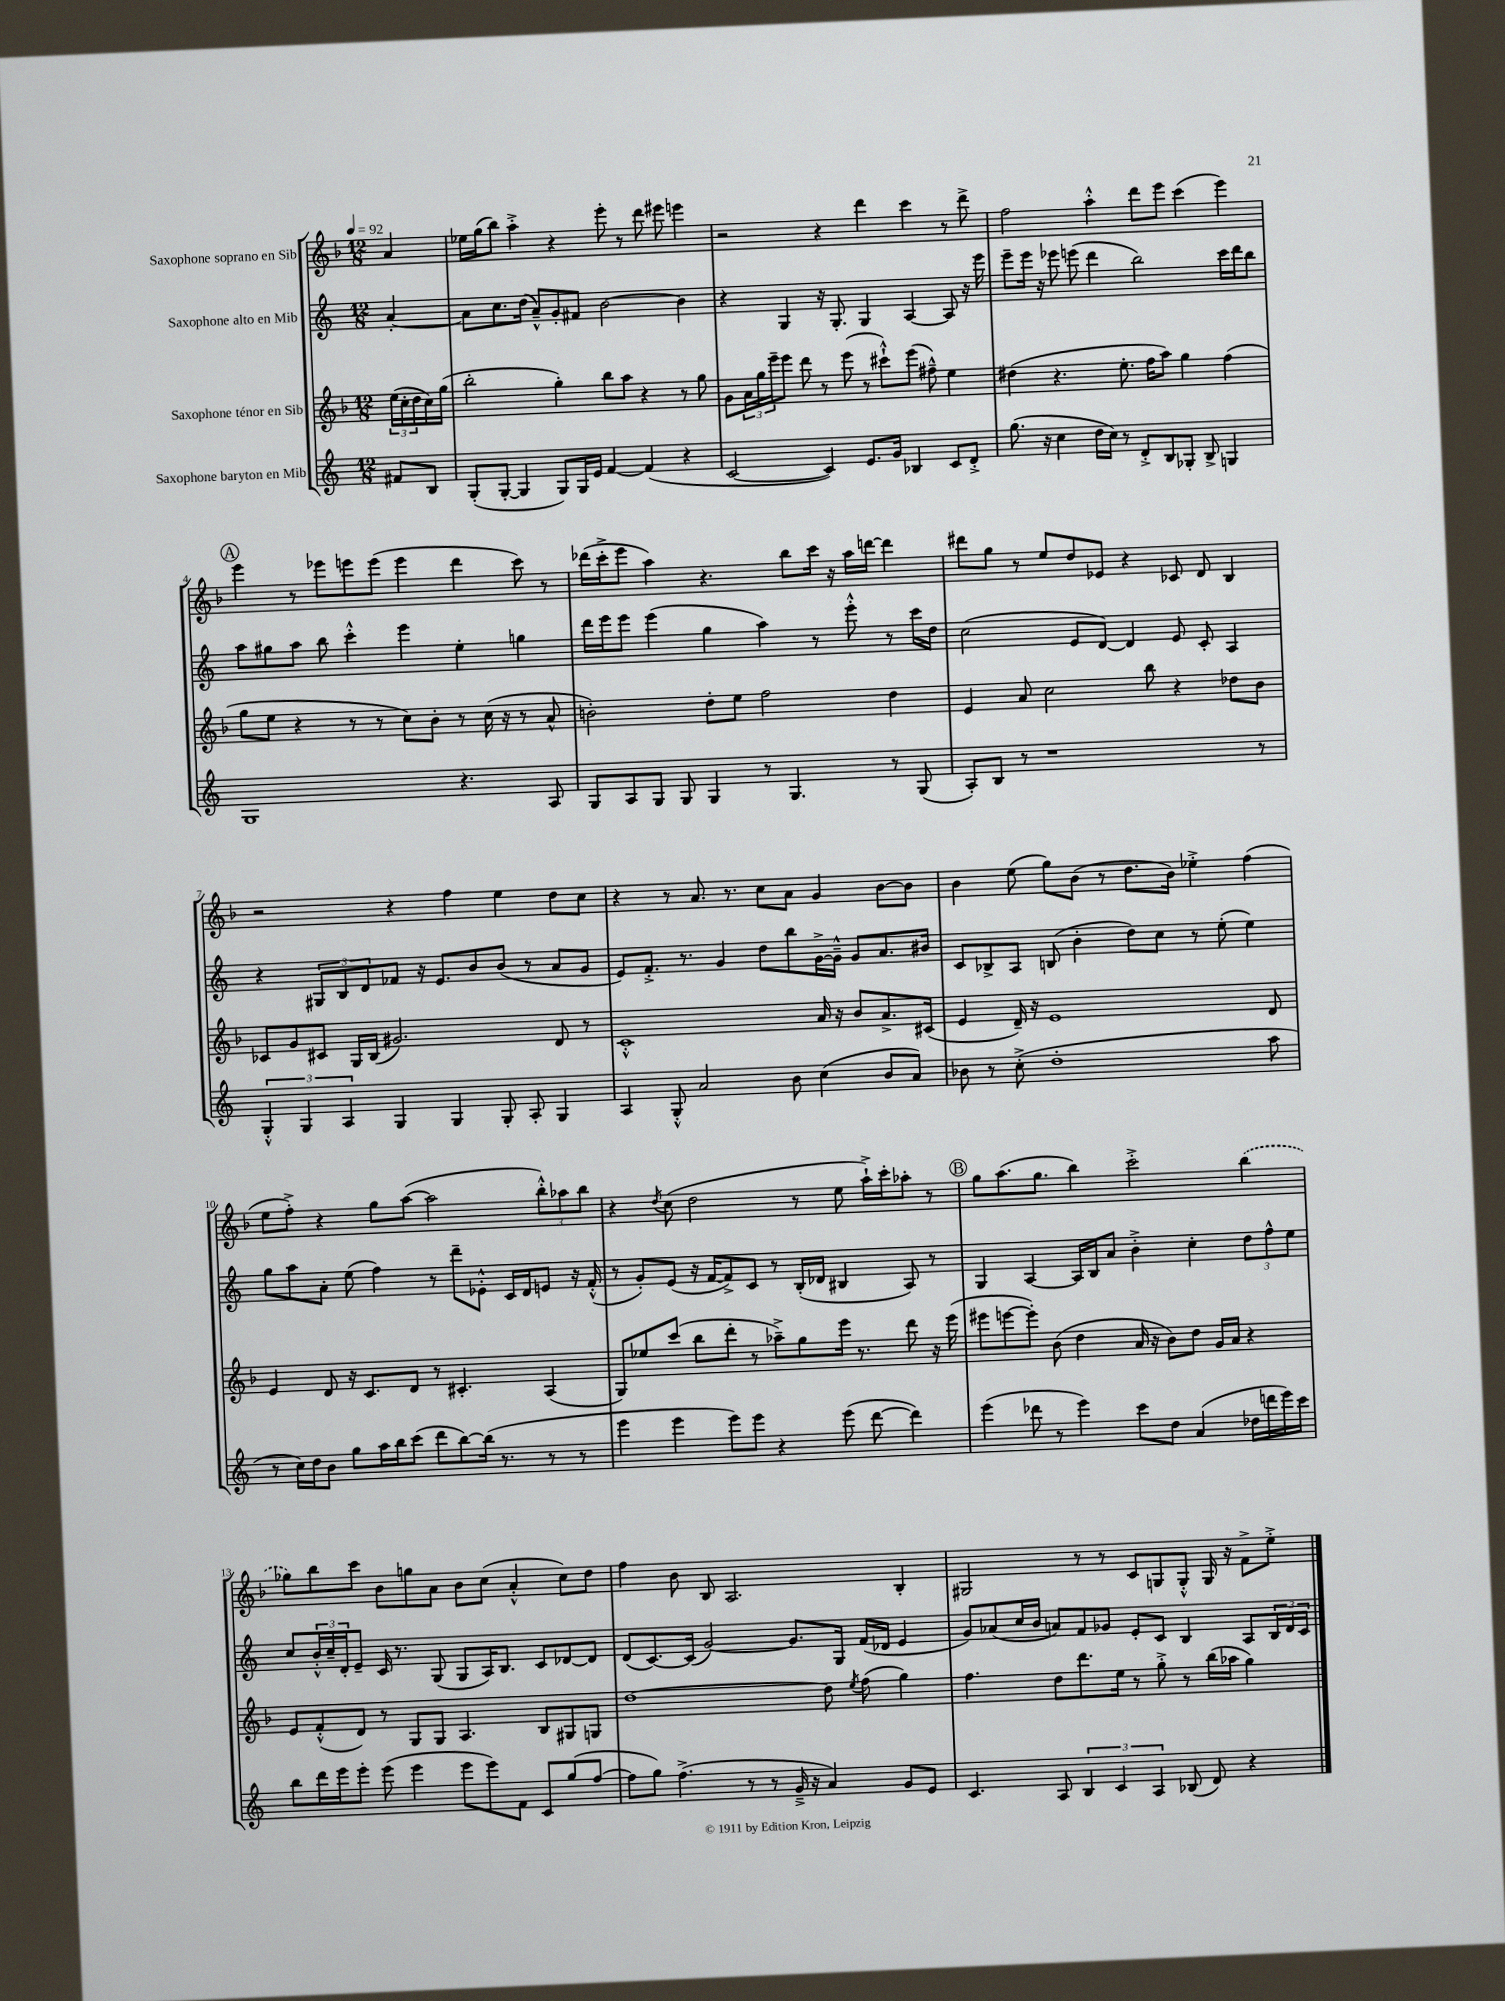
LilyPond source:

<<
\new StaffGroup <<
\new Staff = "s0" \with { instrumentName = "Saxophone soprano en Sib" } {
    \clef treble \key f \major \numericTimeSignature \time 12/8 \partial 4 \tempo 4 = 92
    a'4 |
    ees''16 g''16( bes''8) a''4-.-> r4 e'''8-. r8 d'''8 eis'''8 e'''4 |
    r2 r4 d'''4 c'''4 r8 d'''8-> |
    f''2 a''4-.-^ d'''8 e'''8 c'''4( e'''4) |
    \mark \markup { \circle "A" } e'''4 r8 ees'''8 e'''8 e'''8( e'''4 d'''4 c'''8) r8 |
    des'''16( c'''16-.-> e'''8 a''4) r4. bes''8 c'''16 r16 a''16 d'''16~ d'''4 |
    dis'''8 g''8 r8 e''8 d''8 ees'8 r4 ces'8 d'8 bes4 |
    r2 r4 f''4 e''4 d''8 c''8 |
    r4 r8 a'8. r8. c''8 a'8 g'4 bes'8~ bes'8 |
    bes'4 e''8( g''8) bes'8( r8 d''8. bes'16) ees''4-.-> f''4( |
    e''8 f''8-.->) r4 g''8 a''8~( a''2 \tuplet 3/2 { bes''8-.-^) aes''8 bes''8 } |
    r4 \acciaccatura { d''8 } c''8( d''2 r8 e''8 a''16-!->) c'''16-. aes''8-. r8 |
    \mark \markup { \circle "B" } g''8 a''8.( g''8. bes''4) c'''2-.-> \once \slurDashed bes''4( |
    ges''8) bes''8 c'''8 bes'8 g''8 a'8 bes'8 c''8( a'4-.-^ c''8) d''8 |
    f''4 bes'8 bes8 a2. bes4-. |
    gis2 r8 r8 c'8 g8 g8-.-^ g16 r16 f'8-> e''8-.-> \bar "|." |
}
\new Staff = "s1" \with { instrumentName = "Saxophone alto en Mib" } {
    \clef treble \key c \major \numericTimeSignature \time 12/8 \partial 4
    a'4~-. |
    a'8 c''8. d''16( a'8---^) g'8-. fis'8 b'2~ b'4 |
    r4 g4 r16 g8.-. g4 a4~ a8 r16 e'''16 |
    e'''8-- e'''16 r16 ees'''8 e'''8( d'''4 b''2) c'''16 d'''16 b''8 |
    \mark \markup { \circle "A" } a''8 gis''8 a''8 b''8 c'''4-.-^ e'''4 e''4-. g''4 |
    d'''16 e'''16 e'''8 e'''4( g''4 a''4) r8 e'''8-.-^ r8 c'''16 d''16 |
    c''2( e'8 d'8~) d'4 e'8 c'8-. a4 |
    r4 \tuplet 3/2 { gis8 b8 d'8 } fes'8 r16 e'8. b'8 b'8( r8 a'8 g'8 |
    e'8) f'8.-.-> r8. g'4 d''8 b''8 g'16~-> g'16---^ g'8 a'8. bis'16 |
    c'8 bes8-> a8 b8( b'4-. d''8) c''8 r8 e''8-.( e''4) |
    g''8 a''8 a'8-. e''8( f''4) r8 d'''8-- ees'8-.-^ c'16 d'16 e'8 r16 f'16-.-^( |
    r8 g'8-.) e'8( r16 f'16~ f'8->) c'8 r8 b16-.( des'16 bis4 a8) r8 |
    \mark \markup { \circle "B" } g4 a4~ a16 b16 a'8 b'4-.-> c''4-. \tuplet 3/2 { d''8 f''8-^ e''8 } |
    c''8 \tuplet 3/2 { b'16-.-^ c''16-- d'16-. } e'8-- c'16 r8. g8( g8 a16) b8. c'8 des'8~ des'8 |
    d'8( c'8.~) c'16( g'2~) g'8. g16 f'16( des'16 e'4 |
    g'8) aes'8( c''16 b'16 a'8) f'8 ges'8 e'8-. c'8 b4 a8 \tuplet 3/2 { b16 d'16 c'16 } \bar "|." |
}
\new Staff = "s2" \with { instrumentName = "Saxophone ténor en Sib" } {
    \clef treble \key f \major \numericTimeSignature \time 12/8 \partial 4
    \tuplet 3/2 { e''16( c''16-. d''16 } c''16) g''16( |
    bes''2-. g''4-.) bes''8 a''8 r4 r8 g''8 |
    g'8 \tuplet 3/2 { a'16 g''16 e'''16-- } e'''8 d'''8 r8 e'''8( r8 cis'''8-!-^) e'''8( fis''8---^) e''4 |
    dis''4( r4. e''8.-. f''16 a''8) g''4 f''4( |
    \mark \markup { \circle "A" } g''8 e''8 r4 r8 r8 c''8) bes'8-. r8 c''16( r16 r8 a'8-^ |
    b'2-.) d''8-. e''8 f''2 d''4 |
    e'4 a'8 c''2 bes''8 r4 des''8 bes'8 |
    ces'8 g'8 cis'8 g16 bes16( gis'2.) d'8 r8 |
    c'1-.-^ a'16 r16 bes'8 a'8.-> cis'16( |
    e'4 d'16--) r16 e'1 d'8 |
    e'4 d'8 r16 c'8. d'8 r8 cis'4.-. a4( |
    g8) ees''8 c'''8( bes''8 d'''8-. r8 aes''8--->) g''8 e'''16 r8. d'''8 r16 e'''16( |
    \mark \markup { \circle "B" } eis'''8 e'''8~ e'''8-.) bes'8( d''4 a'16 r16 bes'8) d''8 g'16 a'16 r4 |
    e'8 f'8-.-^( d'8) r8 g8 g8 a4. bes8 gis8 g8 |
    d''1~ d''8 \acciaccatura { e''8 } f''8( g''4) |
    f''4. d''8 d'''8. e''16 r8 g''8-.-> r8 bes''16( aes''16 g''4) \bar "|." |
}
\new Staff = "s3" \with { instrumentName = "Saxophone baryton en Mib" } {
    \clef treble \key c \major \numericTimeSignature \time 12/8 \partial 4
    fis'8 b8 |
    g8-.( g8~-. g4 g8) g16 e'16 f'4~ f'4( r4 |
    c'2~ c'4) e'8. g'16 bes4 c'8 d'8-.-> |
    g''8.( r16 c''4 d''16 c''16) r8 d'8-.-> b8 ges8-. b8-> g4 |
    \mark \markup { \circle "A" } g1 r4. a8 |
    g8 a8 g8 g8 g4 r8 g4. r8 g8( |
    a8-.) b8 r8 r1 r8 |
    \tuplet 3/2 { g4-.-^ g4 a4 } g4 g4 g8-. a8-. g4 |
    a4 g8-.-^ a'2 b'8 c''4( b'8 a'8) |
    bes'8 r8 c''8-.->( d''1-. a''8 |
    r8 c''16) d''16 b'8 g''8 a''16 b''16 c'''8( d'''8 b''8~) b''16( r8. r8 r8 |
    e'''4 e'''4 e'''8) e'''8 r4 e'''8( d'''8~ d'''4) |
    \mark \markup { \circle "B" } e'''4( des'''8 r8 e'''4) c'''8 d''8 a'4( des''16 d'''16 e'''16) c'''16 |
    b''8 d'''16 e'''16 e'''8-. e'''8( e'''4 e'''8 e'''8) f'8 c'8 g''8( f''8~ |
    f''8 g''8) f''4.->( r8 r8 g'16---> r16 a'4) g'8 e'8 |
    c'4. a8 \tuplet 3/2 { b4 c'4 a4 } bes8( d'8) r4 \bar "|." |
}
>>
>>
